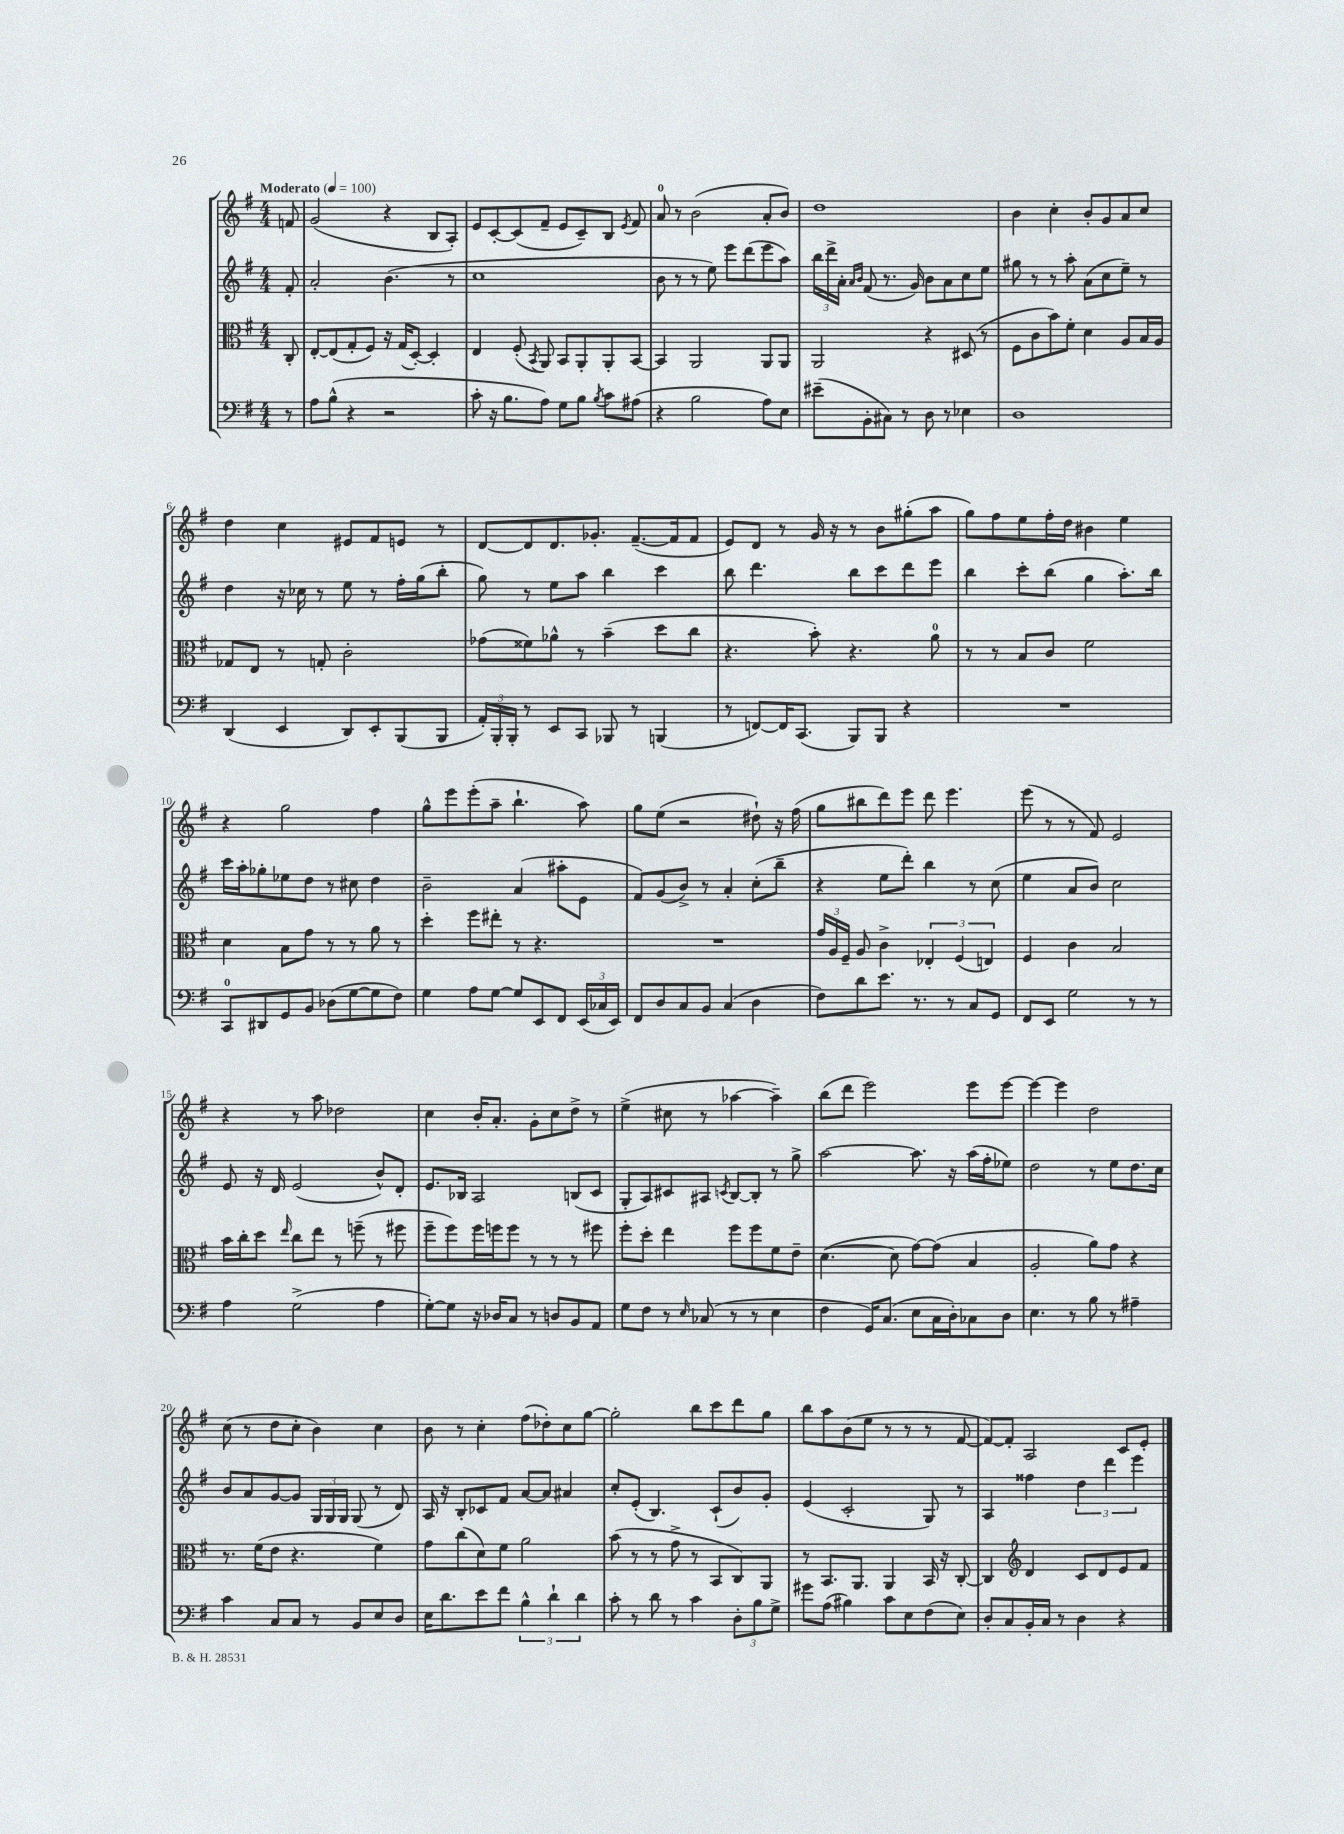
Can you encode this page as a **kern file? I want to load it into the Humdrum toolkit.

**kern	**kern	**kern	**kern
*staff4	*staff3	*staff2	*staff1
*clefF4	*clefC3	*clefG2	*clefG2
*k[f#]	*k[f#]	*k[f#]	*k[f#]
*M4/4	*M4/4	*M4/4	*M4/4
*MM100	*MM100	*MM100	*MM100
8r	8C'/	8f#'/	8f/
=	=	=	=
8A\L	[8E'/L	2a'/	(2g/
(8B^^\J	(8E/]	.	.
4r	8G'/	.	.
.	8F#/J)	.	.
2r	16r	(4.b\	4r
.	(16G/LK	.	.
.	[8D'/J)	.	.
.	4D'/]	.	8B/L
.	.	8r	8A'/J)
=	=	=	=
8c'\	4E/	1cc	8e/L
16r	.	.	[8c'/
8.B\L	.	.	.
.	(8F#'/	.	(8c/]
.	8qBB/	.	.
8A\J)	8AA/)	.	8f#~/J
8G\L	8BB/L	.	8e/L
8B\J	8AA'/	.	8c~/)
8qB/	.	.	.
8c\L	8AA'/	.	8B/J
.	.	.	8qe/
(8A#\J	[8BB/J	.	8f#/
=	=	=	=
4r	4BB/]	8b\	8a/
.	.	8r	8r
2B\	2AA/	8r	(2b\
.	.	8ee\)	.
.	.	8eee\L	.
.	.	(8ddd\	.
8A\L)	8AA/L	8eee\	8a'/L
8E\J	8AA/J	8aa\J)	8b/J)
=	=	=	=
(8e#~\L	2AA/	24bb\LL	1dd
.	.	24ddd^\	.
.	.	24a'\JJ	.
.	.	16qqa/LL	.
.	.	16qqb/JJ	.
8BB'\	.	(8f#/	.
8C#\J)	.	8.r	.
8r	.	.	.
.	.	16g/)	.
8D\	4r	8b\L	.
8r	.	8a\	.
4E-\	(8D#/	8cc\	.
.	8r	8ee\J	.
=	=	=	=
1D	8F#\L	8gg#\	4b\
.	8c\	8r	.
.	8b\)	8r	4cc'\
.	8f#'\J	8aa'\	.
.	4d\	(8a\L	8b'/L
.	.	8cc\	8g/
.	8A/L	8ee~\J)	8a/
.	16B/L	8r	8cc/J
.	16A/JJ	.	.
=	=	=	=
(4DD/	8G-/L	4dd\	4dd\
.	8E/J	.	.
4EE/	8r	16r	4cc\
.	.	16cc-\	.
.	8G'/	8r	.
8DD/L)	2c'\	8ee\	8e#/L
8EE'/	.	8r	8f#/
(8BBB/	.	16ff#'\LL	8e/J
.	.	(16gg\J	.
8BBB/J	.	8bb'\J	8r
=	=	=	=
24AA'/LL)	(8g-\L	8gg\)	[8d/L
24BBB'/	.	.	.
24BBB'/JJ	.	.	.
8r	8f##\)	8r	8d/]
8EE/L	8a-^^\J	8ee\L	8.d/
8CC/J	8r	8aa\J	.
.	.	.	8.g-'/J
8BBB-/	(4b~\	4bb\	.
8r	.	.	([8.f#~/L
(4BBB/	8dd\L	4ccc\	.
.	.	.	16f#/]k
.	8cc\J	.	8f#/J
=	=	=	=
8r	4.r	8bb\	8e/L)
[8FF/L)	.	4.ddd\	8d/J
16FF/]K	.	.	8r
(8.CC/J	.	.	.
.	8b'\)	.	16g/
.	.	.	16r
8BBB/L)	4.r	8bb\L	8r
8BBB/J	.	8ccc\	8b\L
4r	.	8ddd\	(8gg#'\
.	8a\	8eee\J	8aa\J
=	=	=	=
1r	8r	4bb\	8gg\L)
.	8r	.	8ff#\
.	8B/L	8ccc'\L	8ee\
.	8c/J	(8bb\J	16ff#'\L
.	.	.	16dd\JJ
.	2f#\	4gg\	4b#\
.	.	8.aa'\L)	4ee\
.	.	16bb\Jk	.
=	=	=	=
8CC/L	4d\	16ccc\LL	4r
.	.	16aa'\J	.
8DD#/	.	8gg-'\	.
8GG/	8B\L	8ee-\	2gg\
8BB/J	8g\J	8dd\J	.
(8D-\L	8r	8r	.
[8G\	8r	8cc#\	.
8G\]	8a\	4dd\	4ff#\
8F#\J)	8r	.	.
=	=	=	=
4G\	4dd'\	2b~\	8gg^^\L
.	.	.	8eee\
8A\L	8ff#\L	.	(8eee'\
[8G\J	8ee#'\J	.	8aa~\J
8G/]L	8r	(4a/	4.bb`\
8EE/	4.r	.	.
8FF#/J	.	8aa#'\L	.
(24EE/LL	.	8e\J	8aa\)
24C-/	.	.	.
24EE/JJ)	.	.	.
=	=	=	=
8FF#/L	1r	8f#/L)	8gg\L
8D/	.	(8g/	(8ee\J
8C/	.	8b^/J)	2r
8BB/J	.	8r	.
(4C/	.	4a'/	.
4D\	.	(8cc'\L	8dd#`\)
.	.	8bb~\J	16r
.	.	.	(16ff#\
=	=	=	=
8F#\L)	24g/LL	4r	8gg\L
.	24A/	.	.
.	24F#~/JJ	.	.
8d\	8A/	.	8bb#\
8.e\J	4c^\	8ee\L	8ddd\)
.	.	8ddd'\J)	8eee\J
8.r	.	.	.
.	6E-'/	4bb\	8ddd\
8r	.	.	4.eee\
.	(6F#/	.	.
8C/L	.	8r	.
.	6E/)	.	.
8GG/J	.	(8cc\	.
=	=	=	=
8FF#/L	4F#/	4ee\	(8eee\
8EE/J	.	.	8r
2G\	4c\	8a/L	8r
.	.	8b/J)	8f#/)
.	2B/	2cc\	2e/
8r	.	.	.
8r	.	.	.
=	=	=	=
4A\	16b\LL	8e/	4r
.	16cc'\J	.	.
.	8dd\J	16r	.
.	.	16d/	.
.	16qqee/	.	.
(2G^\	8cc\L	(2e/	8r
.	8ee\J	.	8aa\
.	8r	.	2dd-\
.	(8ff~\	.	.
4A\	8r	8b^^/L)	.
.	8ff#\	8d'/J	.
=	=	=	=
[8G'\L)	8ff#~\L	8.e/L	4cc\
8G\]J	8ff#\)	.	.
.	.	16B-/Jk	.
16r	16ff#\L	2A/	16b'/LK
16D-/LK	16ff\J	.	8.a'/J
8C/J	8ff\J	.	.
8r	8r	.	8g'\L
8D/L	8r	.	8cc\
8BB/	8r	(8B/L	8dd^\J
8AA/J	8ff#\	8c/J	8r
=	=	=	=
8G\L	8ff#'\L	8G'/L	(4ee^\
8F#\J	8dd'\J	8A/)	.
8r	4ee\	8c#/	8cc#\
16qqE/	.	.	.
(8C-/	.	8A#/J	8r
.	.	8qc/	.
8r	8ff#\L	[8B/L	[4aa-\
8r	8ff#\	8B'/]J	.
4E\	8f#\	8r	4aa-~\])
.	8e~\J	8gg^\	.
=	=	=	=
4F#\	([4.d\	[2aa\	(8bb\L
.	.	.	8ddd\J
16GG/LK)	.	.	2eee\)
(8.C/J	.	.	.
.	8d\]	.	.
8E\L	[8g\L)	8.aa\]	.
16C\L	(8g\]J	.	.
16D'\J)	.	16r	.
8C-\	4B/	(16aa\LL	8eee\L
.	.	16ff#'\J	.
8D\J	.	8ee-\J)	[8eee\J
=	=	=	=
4.E\	2A'/	2dd\	4eee\_
.	.	.	4eee\]
8r	.	.	.
8B\	8a\L)	8r	2dd\
8r	8g\J	8ee\L	.
4A#~\	4r	8.dd\	.
.	.	16cc\Jk	.
=	=	=	=
4c\	8.r	8b/L	(8cc\
.	.	8a/	8r
.	(16f#\LK	.	.
8C/L	8e\J	[8g/	8dd\L
8C/J	4.r	8g/]J	8cc'\J
8r	.	24G/LL	4b\)
.	.	24G/	.
.	.	24G/JJ	.
8BB/L	.	(8G/	.
8E/	4f#\)	8r	4cc\
8D/J	.	8d/)	.
=	=	=	=
16E\LK	8g\L	16A/	8b\
8.d\	.	16r	.
.	(8cc\	8B'/L	8r
8e\	8d\)	8c-/	4cc'\
8f#\J	8f#\J	8f#/J	.
6B^^\	2a\	[8a/L	(8ff#\L
.	.	8a/]J	8dd-'\)
6d`\	.	.	.
.	.	4a#/	8cc\
6d\	.	.	.
.	.	.	[8gg\J
=	=	=	=
8c'\	(8b\	8cc'/L	2gg'\]
8r	8r	(8e'/J	.
8d\	8r	4.B/)	.
8r	8g^\	.	.
4c\	8r	.	8bb\L
.	8BB/L	(8c`/L	8ccc\
12D'\L	8C/)	8b/)	8ddd\
12B\	.	.	.
.	8AA/J	8g'/J	8gg\J
12G^\J	.	.	.
=	=	=	=
8g#\L	8r	(4e/	8bb\L
(8A\J	8.BB/L	.	8aa\
4B#\)	.	2c'/	(8b\
.	8.AA/J	.	.
.	.	.	8ee\J
8c\L	4AA/	.	8r
8E\	.	.	8r
(8F#\	16BB/	8G/)	8r
.	16r	.	.
8E\J)	[8C'/	8r	[8f#/
=	=	=	=
8D'/L	4C/]	4A/	8f#/_L)
8C/	.	.	8f#'/]J
*	*clefG2	*	*
16BB'/L	4d/	4ff##\	2A/
16C/JJ	.	.	.
8r	.	.	.
4D\	8c/L	6dd\	.
.	8d/	.	.
.	.	6ddd\	.
4r	8e/	.	8c/L
.	.	6eee\	.
.	8f#/J	.	8e'/J
==	==	==	==
*-	*-	*-	*-
